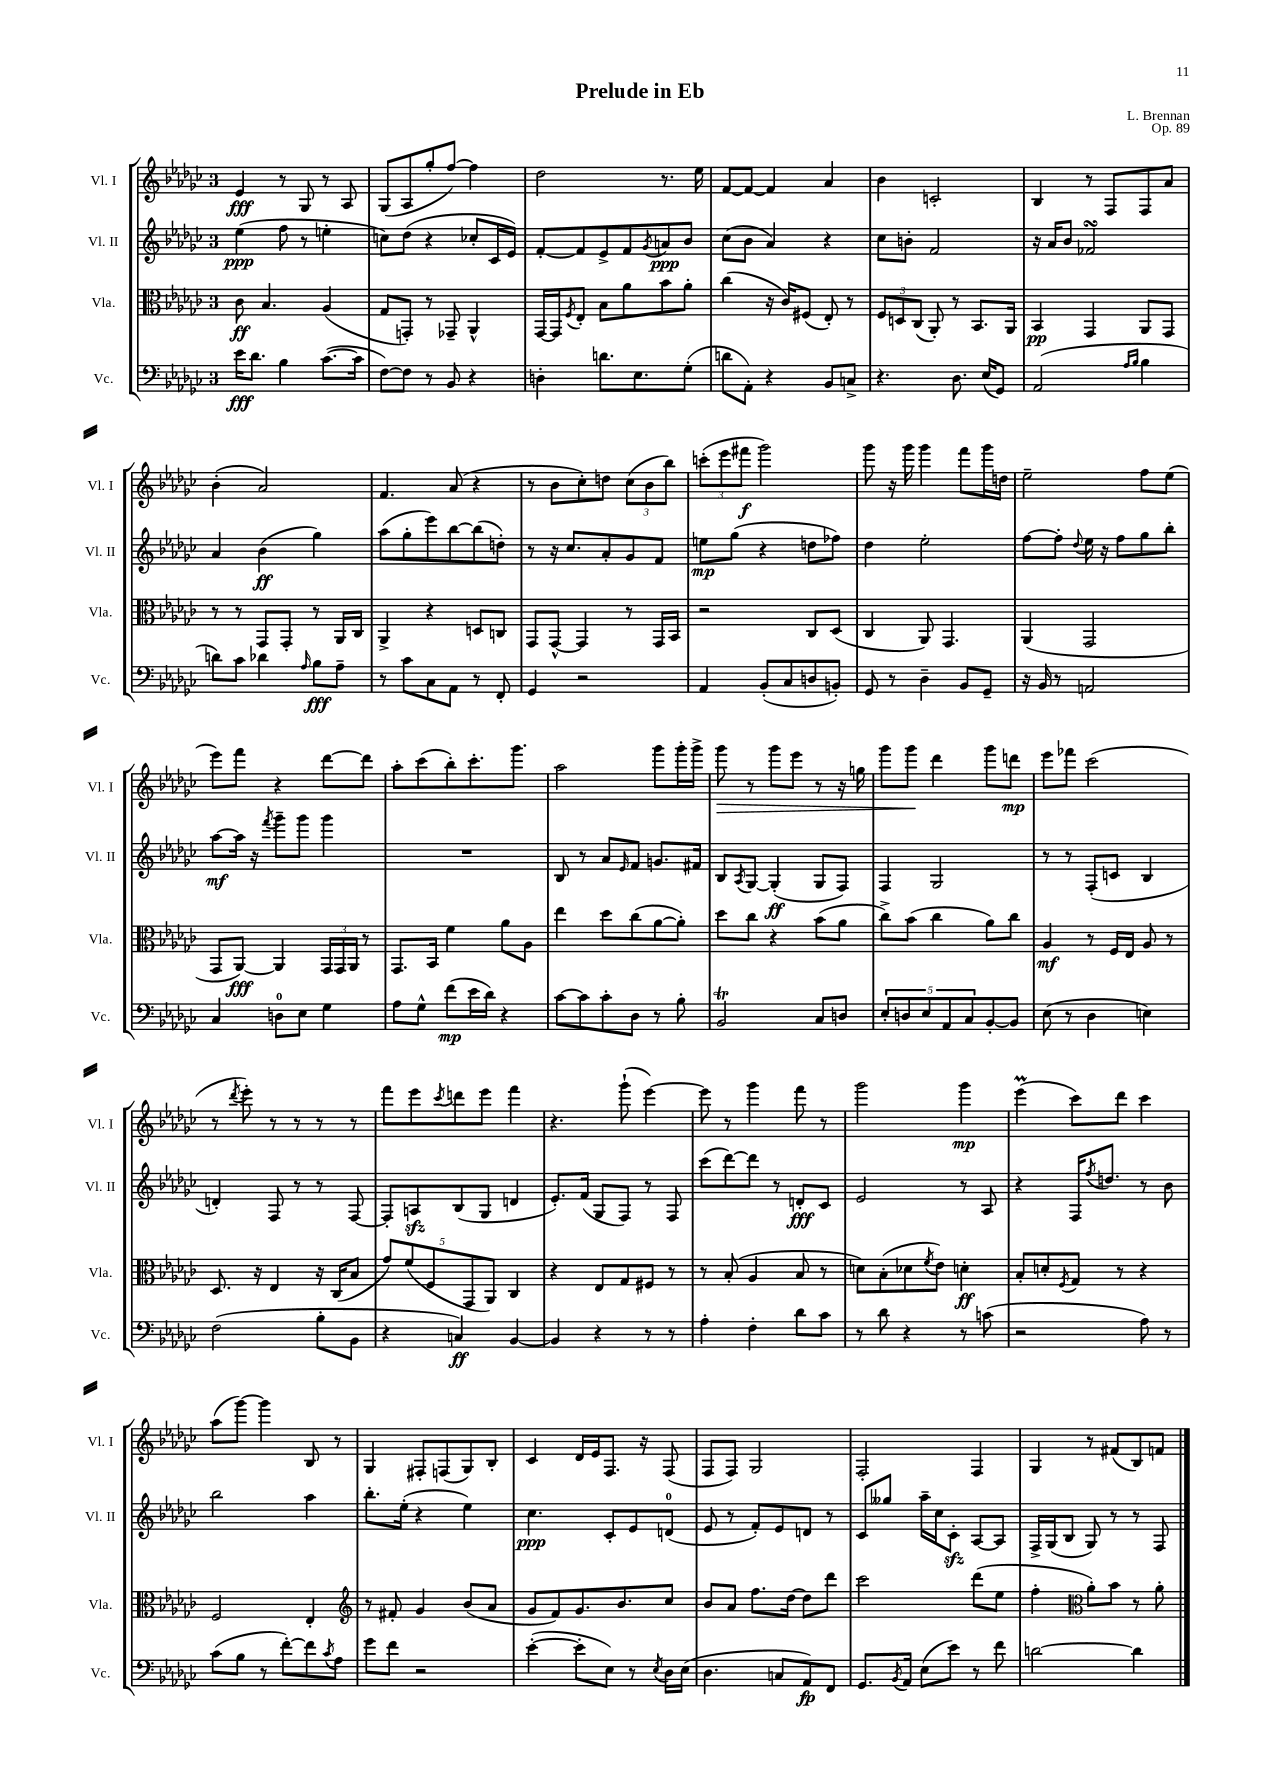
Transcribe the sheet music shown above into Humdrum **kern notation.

**kern	**dynam	**kern	**dynam	**kern	**dynam	**kern	**dynam
*part4	*part4	*part3	*part3	*part2	*part2	*part1	*part1
*staff4	*staff4	*staff3	*staff3	*staff2	*staff2	*staff1	*staff1
*I"Vc.	*	*I"Vla.	*	*I"Vl. II	*	*I"Vl. I	*
*I'Vc.	*	*I'Vla.	*	*I'Vl. II	*	*I'Vl. I	*
*clefF4	*	*clefC3	*	*clefG2	*	*clefG2	*
*k[b-e-a-d-g-c-]	*	*k[b-e-a-d-g-c-]	*	*k[b-e-a-d-g-c-]	*	*k[b-e-a-d-g-c-]	*
*M3/4	*	*M3/4	*	*M3/4	*	*M3/4	*
=1	=1	=1	=1	=1	=1	=1	=1
16e-\KL	fff	8c-\	ff	(4ee-\	ppp	4e-/	fff
8.d-\J	.	.	.	.	.	.	.
.	.	4.B-/	.	.	.	.	.
4B-\	.	.	.	8ff\	.	8r	.
.	.	.	.	8r	.	8G-/	.
([8.c-\L	.	(4A-/	.	4een'\	.	8r	.
.	.	.	.	.	.	8A-/	.
16c-\Jk]	.	.	.	.	.	.	.
=2	=2	=2	=2	=2	=2	=2	=2
[8F\L)	.	8G-/L	.	8ccn\L)	.	(8G-/L	.
8F\J]	.	8GGn'/J)	.	(8dd-\J	.	8A-/	.
8r	.	8r	.	4r	.	8gg-'/	.
8BB-/	.	8GG-X~/	.	.	.	[8ff/J)	.
4r	.	4AA-^^/	.	8cc-X'/L	.	4ff\]	.
.	.	.	.	16c-/L	.	.	.
.	.	.	.	16e-/JJ)	.	.	.
=3	=3	=3	=3	=3	=3	=3	=3
4Dn'\	.	[16GG-/LL	.	[8f'/L	.	2dd-\	.
.	.	16GG-/J]	.	.	.	.	.
.	.	8qF/	.	.	.	.	.
.	.	8E-'/J	.	8f/]	.	.	.
8.dn\L	.	8B-\L	.	8e-^/	.	.	.
.	.	8a-\	.	8f/	.	.	.
8.E-\	.	.	.	.	.	.	.
.	.	.	.	8qg-/	.	.	.
.	.	8b-\	.	8an/	ppp	8.r	.
(8G-'\J	.	8a-'\J	.	8b-/J	.	.	.
.	.	.	.	.	.	16ee-\	.
=4	=4	=4	=4	=4	=4	=4	=4
8dn\L	.	(4cc-\	.	(8cc-\L	.	[8f/L	.
8AA-'\J)	.	.	.	8b-\J	.	8f/J_	.
4r	.	16r	.	4a-/)	.	4f/]	.
.	.	16c-/KL)	.	.	.	.	.
.	.	(8F#X/J	.	.	.	.	.
8BB-/L	.	8E-'/)	.	4r	.	4a-/	.
8Cn^/J	.	8r	.	.	.	.	.
=5	=5	=5	=5	=5	=5	=5	=5
4.r	.	12F/L	.	8cc-\L	.	4b-\	.
.	.	12Dn/	.	.	.	.	.
.	.	.	.	8bn'\J	.	.	.
.	.	(12C-/J	.	.	.	.	.
.	.	8AA-'/)	.	2f/	.	2cn'/	.
8.D-\	.	8r	.	.	.	.	.
.	.	8.BB-/L	.	.	.	.	.
(16E-/KL	.	.	.	.	.	.	.
8GG-/J)	.	.	.	.	.	.	.
.	.	16AA-/Jk	.	.	.	.	.
=6	=6	=6	=6	=6	=6	=6	=6
(2AA-/	.	4BB-/	pp	16r	.	4B-/	.
.	.	.	.	16a-/KL	.	.	.
.	.	.	.	8b-/J	.	.	.
.	.	4GG-/	.	2f-XsSSs/	.	8r	.
.	.	.	.	.	.	8F/L	.
16qqA-/LL	.	.	.	.	.	.	.
16qqB-/JJ	.	.	.	.	.	.	.
4B-\	.	8AA-/L	.	.	.	8F/	.
.	.	8GG-/J	.	.	.	8a-/J	.
!!LO:LB:g=z
=7	=7	=7	=7	=7	=7	=7	=7
8dn\L)	.	8r	.	4a-/	.	(4b-'\	.
8c-\J	.	8r	.	.	.	.	.
4d-X\	.	8GG-/L	.	(4b-\	ff	2a-/)	.
.	.	8GG-'/J	.	.	.	.	.
16qqA-/	.	.	.	.	.	.	.
8B-\L	fff	8r	.	4gg-\)	.	.	.
8A-~\J	.	16AA-/LL	.	.	.	.	.
.	.	16C-/JJ	.	.	.	.	.
=8	=8	=8	=8	=8	=8	=8	=8
8r	.	4AA-^/	.	(8aa-\L	.	4.f/	.
8c-\L	.	.	.	8gg-'\	.	.	.
8C-\	.	4r	.	8eee-\)	.	.	.
8AA-\J	.	.	.	[8bb-\	.	(8a-/	.
8r	.	8Dn/L	.	(8bb-\]	.	4r	.
8FF'/	.	8Cn/J	.	8ddn'\J)	.	.	.
=9	=9	=9	=9	=9	=9	=9	=9
4GG-/	.	8GG-/L	.	8r	.	8r	.
.	.	[8GG-^^/J	.	16r	.	8b-\L	.
.	.	.	.	8.cc-/L	.	.	.
2r	.	4GG-/]	.	.	.	8cc-'\)	.
.	.	.	.	8a-'/	.	8ddn\J	.
.	.	8r	.	8g-/	.	(12cc-\L	.
.	.	.	.	.	.	12b-\	.
.	.	16GG-/LL	.	8f/J	.	.	.
.	.	.	.	.	.	12bb-\J)	.
.	.	16BB-/JJ	.	.	.	.	.
=10	=10	=10	=10	=10	=10	=10	=10
4AA-/	.	2r	.	8een\L	mp	(12cccn'\L	.
.	.	.	.	.	.	12eee-\	.
.	.	.	.	(8gg-\J	.	.	.
.	.	.	.	.	.	12fff#X\J	f
(8BB-'/L	.	.	.	4r	.	2ggg-\)	.
8C-/	.	.	.	.	.	.	.
8Dn/	.	8C-/L	.	8ddn\L	.	.	.
8BBn'/J)	.	(8D-/J	.	8ff-X\J)	.	.	.
=11	=11	=11	=11	=11	=11	=11	=11
8GG-/	.	4C-/	.	4dd-\	.	8ggg-\	.
8r	.	.	.	.	.	16r	.
.	.	.	.	.	.	16ggg-\	.
4D-~\	.	8AA-/)	.	2ee-'\	.	4ggg-\	.
.	.	4.GG-/	.	.	.	.	.
8BB-/L	.	.	.	.	.	8fff\L	.
8GG-~/J	.	.	.	.	.	16ggg-\L	.
.	.	.	.	.	.	16ddn\JJ	.
=12	=12	=12	=12	=12	=12	=12	=12
16r	.	(4AA-/	.	[8ff\L	.	2ee-~\	.
16BB-/	.	.	.	.	.	.	.
8r	.	.	.	8ff'\J]	.	.	.
.	.	.	.	8qqdd-/	.	.	.
2AAn/	.	2GG-/	.	16ee-\	.	.	.
.	.	.	.	16r	.	.	.
.	.	.	.	8ff\L	.	.	.
.	.	.	.	8gg-\	.	8ff\L	.
.	.	.	.	8bb-'\J	.	(8ee-\J	.
!!LO:LB:g=z
=13	=13	=13	=13	=13	=13	=13	=13
4C-/	.	8GG-/L	.	[8aa-\L	mf	8eee-\L)	.
.	.	[8AA-/J)	fff	16aa-\Jk]	.	8fff\J	.
.	.	.	.	16r	.	.	.
.	.	.	.	8qfff/	.	.	.
8Dn\L	.	4AA-/]	.	8ggg-~\L	.	4r	.
8E-\J	.	.	.	8ggg-\J	.	.	.
4G-\	.	24GG-/LL	.	4ggg-\	.	[8ddd-\L	.
.	.	24GG-/	.	.	.	.	.
.	.	24AA-/JJ	.	.	.	.	.
.	.	8r	.	.	.	8ddd-\J]	.
=14	=14	=14	=14	=14	=14	=14	=14
8A-\L	.	8.GG-/L	.	2.r	.	8aa-'\L	.
8G-^^\J	.	.	.	.	.	(8ccc-\	.
.	.	16BB-/Jk	.	.	.	.	.
(8f\L	mp	4f\	.	.	.	8bb-'\)	.
16e-\L	.	.	.	.	.	8.ccc-'\	.
16d-\JJ)	.	.	.	.	.	.	.
4r	.	8a-\L	.	.	.	.	.
.	.	.	.	.	.	8.ggg-\J	.
.	.	8A-\J	.	.	.	.	.
=15	=15	=15	=15	=15	=15	=15	=15
[8c-\L	.	4ee-\	.	8B-/	.	2aa-\	.
8c-\]	.	.	.	8r	.	.	.
8c-'\	.	8dd-\L	.	8a-/L	.	.	.
.	.	.	.	16qqe-/	.	.	.
8D-\J	.	(8cc-\	.	8f/J	.	.	.
8r	.	[8a-\	.	8.gn/L	.	8ggg-\L	.
8B-'\	.	8a-'\J])	.	.	.	16ggg-'\L	.
.	.	.	.	16f#X/Jk	.	16ggg-^\JJ	.
=16	=16	=16	=16	=16	=16	=16	=16
!	!	!	!	!	!	!	!LO:HP:b
2BB-t/	.	8dd-\L	.	8B-/L	.	8ggg-\	>
.	.	.	.	8qA-/	.	.	.
.	.	8cc-\J	.	[8G-/J	.	8r	.
.	.	4r	.	(4G-'/]	ff	8ggg-\L	.
.	.	.	.	.	.	8eee-\J	.
8C-/L	.	(8b-\L	.	8G-/L	.	8r	.
8Dn/J	.	8a-\J	.	8F/J)	.	16r	.
.	.	.	.	.	.	16ggn\	.
=17	=17	=17	=17	=17	=17	=17	=17
10E-'/L	.	8cc-^\L)	.	4F/	.	8ggg-\L	.
10Dn/	.	.	.	.	.	.	.
.	.	(8b-\J	.	.	.	8ggg-\J	.
10E-/	.	.	.	.	.	.	.
.	.	4cc-\	.	2G-/	.	4ddd-\	]
10AA-/	.	.	.	.	.	.	.
10C-/	.	.	.	.	.	.	.
[8BB-'/	.	8a-\L)	.	.	.	8ggg-\L	.
8BB-/J]	.	8cc-\J	.	.	.	8dddn\J	mp
=18	=18	=18	=18	=18	=18	=18	=18
(8E-\	.	4A-/	mf	8r	.	8eee-\L	.
8r	.	.	.	8r	.	8fff-X\J	.
4D-\	.	8r	.	(8F'/L	.	(2ccc-\	.
.	.	16F/LL	.	8cn/J	.	.	.
.	.	16E-/JJ	.	.	.	.	.
4En\)	.	8A-/	.	4B-/	.	.	.
.	.	8r	.	.	.	.	.
!!LO:LB:g=z
=19	=19	=19	=19	=19	=19	=19	=19
(2F\	.	8.D-/	.	4dn'/)	.	8r	.
.	.	.	.	.	.	8qddd-/	.
.	.	.	.	.	.	8eee-'\)	.
.	.	16r	.	.	.	.	.
.	.	4E-/	.	8F/	.	8r	.
.	.	.	.	8r	.	8r	.
8B-'\L	.	16r	.	8r	.	8r	.
.	.	(16C-/KL	.	.	.	.	.
8BB-\J	.	8B-/J	.	[8F/	.	8r	.
=20	=20	=20	=20	=20	=20	=20	=20
4r	.	10g-/L)	.	8F'/L]	.	8fff\L	.
.	.	(10f/	.	.	.	.	.
.	.	.	.	8Anzz/	.	8eee-\	.
.	.	10F/	.	.	.	.	.
.	.	.	.	.	.	8qccc-/	.
4Cn/)	ff	.	.	(8B-/	.	8dddn\	.
.	.	10GG-/	.	.	.	.	.
.	.	.	.	8G-/J	.	8eee-\J	.
.	.	10AA-/J)	.	.	.	.	.
[4BB-/	.	4C-/	.	4dn/	.	4fff\	.
=21	=21	=21	=21	=21	=21	=21	=21
4BB-/]	.	4r	.	8.e-'/L)	.	4.r	.
.	.	.	.	(16f/Jk	.	.	.
4r	.	8E-/L	.	8G-/L	.	.	.
.	.	8G-/	.	8F/J)	.	(8ggg-`\	.
8r	.	8F#X/J	.	8r	.	[4eee-\)	.
8r	.	8r	.	8F/	.	.	.
=22	=22	=22	=22	=22	=22	=22	=22
4A-'\	.	8r	.	(8ccc-\L	.	8eee-\]	.
.	.	(8B-'/	.	[8ddd-\)	.	8r	.
4F'\	.	4A-/	.	8ddd-\J]	.	4ggg-\	.
.	.	.	.	8r	.	.	.
8d-\L	.	8B-/	.	8dn'/L	fff	8fff\	.
8c-\J	.	8r	.	8c-/J	.	8r	.
=23	=23	=23	=23	=23	=23	=23	=23
8r	.	8dn\L)	.	2e-/	.	2ggg-\	.
8d-\	.	(8B-'\	.	.	.	.	.
4r	.	8d-X\	.	.	.	.	.
.	.	8qf/	.	.	.	.	.
.	.	8e-\J)	.	.	.	.	.
8r	.	4dn'\	ff	8r	.	4ggg-\	mp
(8cn\	.	.	.	8A-/	.	.	.
=24	=24	=24	=24	=24	=24	=24	=24
2r	.	8B-'/L	.	4r	.	(4eee-M\	.
.	.	8dn'/	.	.	.	.	.
.	.	8qF/	.	.	.	.	.
.	.	8G-/J	.	16F/KL	.	8ccc-\L)	.
.	.	.	.	8qff/	.	.	.
.	.	.	.	8.ddn/J	.	.	.
.	.	8r	.	.	.	8ddd-\J	.
8A-\)	.	4r	.	8r	.	4ccc-\	.
8r	.	.	.	8b-\	.	.	.
!!LO:LB:g=z
=25	=25	=25	=25	=25	=25	=25	=25
(8c-\L	.	2F/	.	2bb-\	.	(8aa-\L	.
8B-\J	.	.	.	.	.	[8ggg-\J)	.
8r	.	.	.	.	.	4ggg-\]	.
[8f'\L)	.	.	.	.	.	.	.
8f\]	.	4E-'/	.	4aa-\	.	8B-/	.
8qc-/	.	.	.	.	.	.	.
8A-\J	.	.	.	.	.	8r	.
=26	=26	=26	=26	=26	=26	=26	=26
*	*	*clefG2	*	*	*	*	*
8g-\L	.	8r	.	8.bb-'\L	.	4G-/	.
8f\J	.	8f#X'/	.	.	.	.	.
.	.	.	.	(16ee-'\Jk	.	.	.
2r	.	4g-/	.	4r	.	8F#X'/L	.
.	.	.	.	.	.	(8Fn/	.
.	.	(8b-/L	.	4ee-\)	.	8G-/)	.
.	.	8a-/J	.	.	.	8B-'/J	.
=27	=27	=27	=27	=27	=27	=27	=27
([4e-'\	.	8g-/L	.	4.cc-\	ppp	4c-/	.
.	.	8f/)	.	.	.	.	.
8e-'\L]	.	8.g-/	.	.	.	16d-/LL	.
.	.	.	.	.	.	16e-/J	.
8E-\J)	.	.	.	8c-'/L	.	8.F/J	.
.	.	8.b-/	.	.	.	.	.
8r	.	.	.	8e-/	.	.	.
.	.	.	.	.	.	16r	.
8qE-/	.	.	.	.	.	.	.
16D-\LL	.	8cc-/J	.	(8dn/J	.	(8F/	.
(16E-\JJ	.	.	.	.	.	.	.
=28	=28	=28	=28	=28	=28	=28	=28
4.D-\	.	8b-/L	.	8e-/	.	8F/L	.
.	.	8a-/J	.	8r	.	8F/J)	.
.	.	8.ff\L	.	8f'/L)	.	2G-/	.
8Cn/L	.	.	.	8e-/	.	.	.
.	.	[16dd-\Jk	.	.	.	.	.
8AA-/)	fp	8dd-\L]	.	8dn/J	.	.	.
8FF/J	.	8ddd-\J	.	8r	.	.	.
=29	=29	=29	=29	=29	=29	=29	=29
8.GG-/L	.	2ccc-\	.	8c-/L	.	2F'/	.
.	.	.	.	8gg--X/J	.	.	.
8qBB-/	.	.	.	.	.	.	.
16AA-/Jk	.	.	.	.	.	.	.
(8E-\L	.	.	.	16aa-~\LL	.	.	.
.	.	.	.	16cc-\J	.	.	.
8e-\J)	.	.	.	8c-zz'\J	.	.	.
8r	.	(8ddd-\L	.	[8A-/L	.	4F/	.
8f\	.	8ee-\J	.	8A-/J]	.	.	.
=30	=30	=30	=30	=30	=30	=30	=30
[2dn\	.	4ff'\	.	16F^/LL	.	4G-/	.
.	.	.	.	(16G-/J	.	.	.
.	.	.	.	8B-/J	.	.	.
*	*	*clefC3	*	*	*	*	*
.	.	8a-'\L)	.	8G-/)	.	8r	.
.	.	8b-\J	.	8r	.	(8f#X/L	.
4d\]	.	8r	.	8r	.	8B-/)	.
.	.	8a-'\	.	8F/	.	8fn/J	.
==	==	==	==	==	==	==	==
*-	*-	*-	*-	*-	*-	*-	*-
